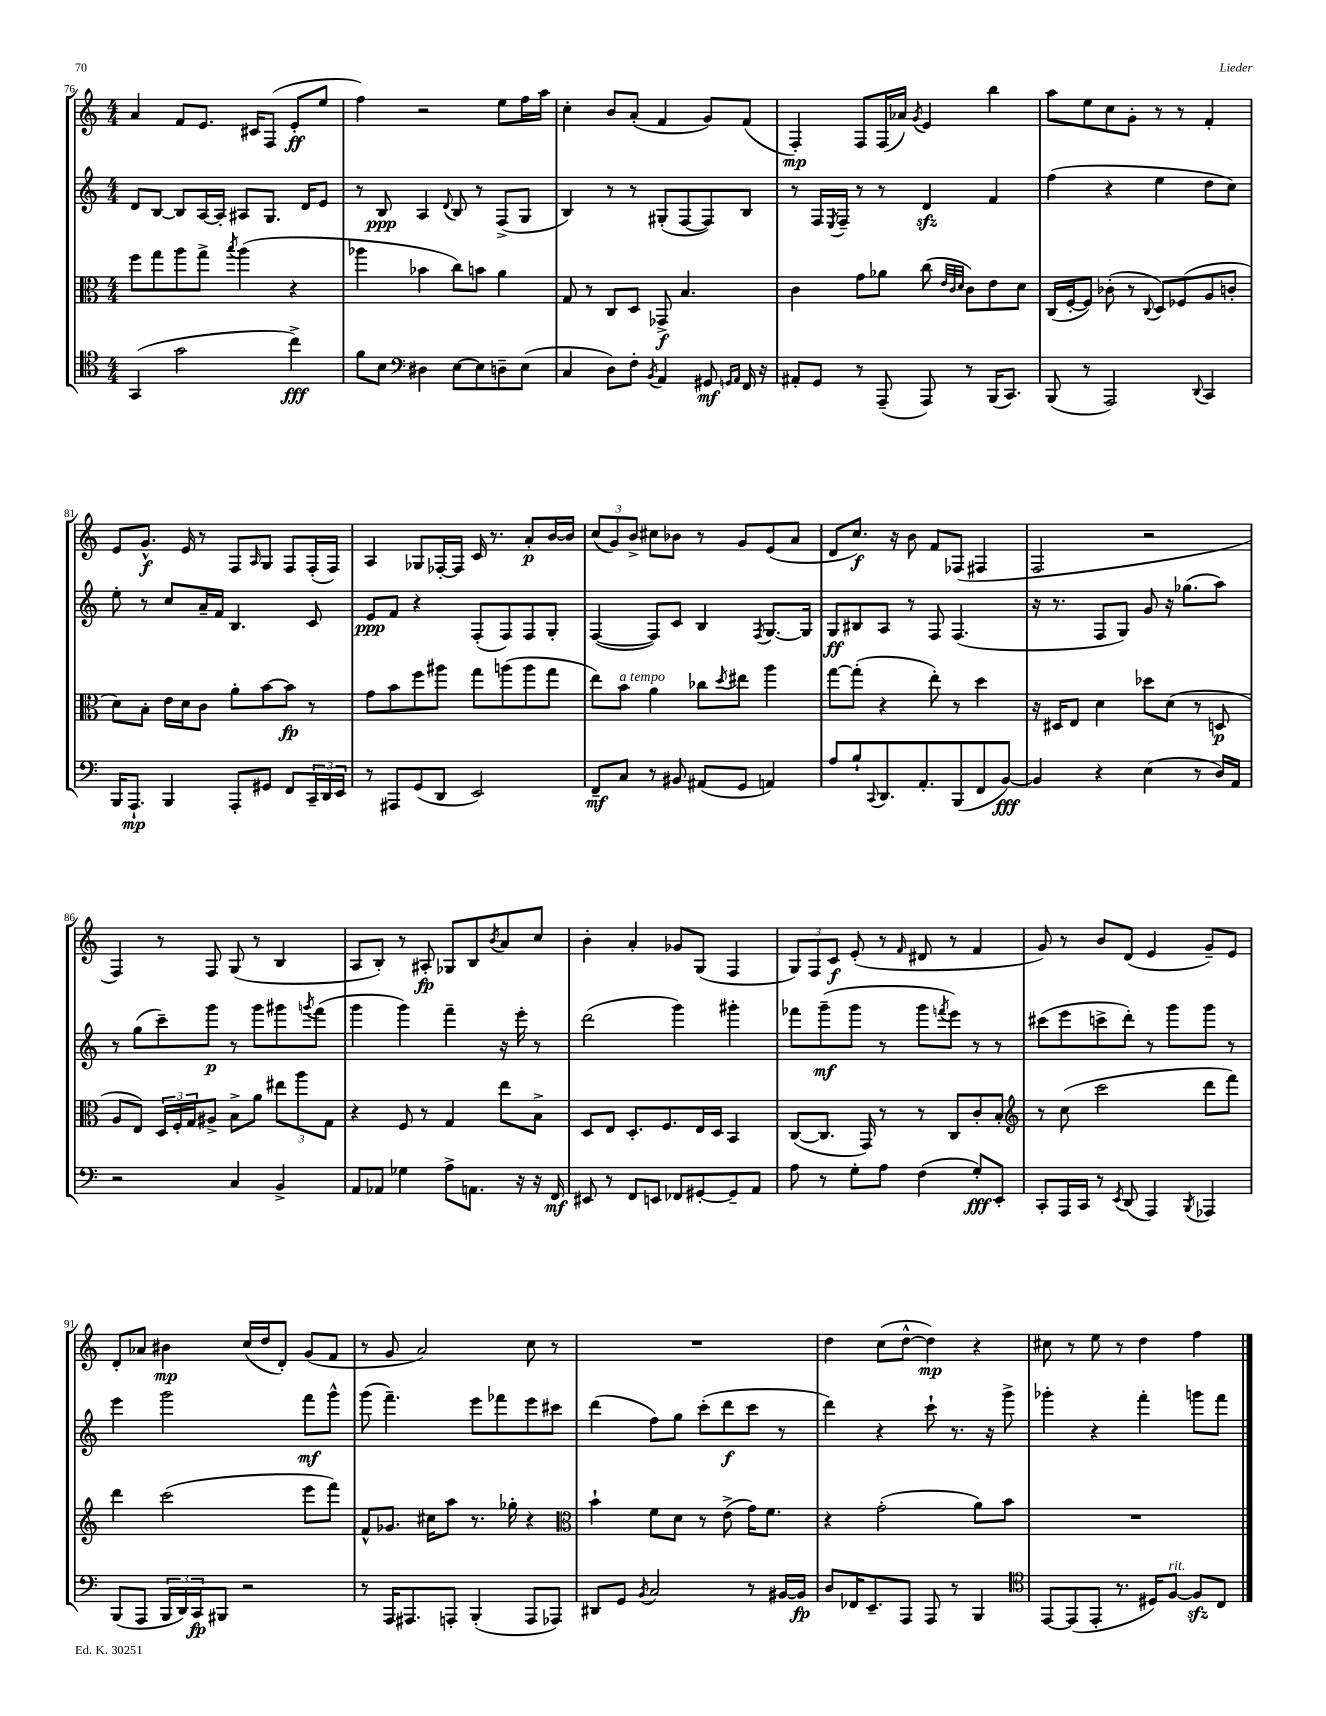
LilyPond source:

<<
\new StaffGroup <<
\new Staff = "s0" {
    \clef treble \key c \major \numericTimeSignature \time 4/4
    a'4 f'8 e'8. cis'16 f8( e'8-.\ff e''8 |
    f''4) r2 e''8 f''16 a''16 |
    c''4-. b'8 a'8-.( f'4 g'8) f'8( |
    f4-.\mp) f8 f16( aes'16) \acciaccatura { g'8 } e'4 b''4 |
    a''8 e''8 c''8 g'8-. r8 r8 f'4-. |
    e'8 g'8.-^\f e'16 r8 f8 \grace { a16 } g8 f8 f16-.( f16) |
    a4 ges8 fes16~-. fes16 c'16 r8. a'8-.\p b'16~ b'16 |
    \tuplet 3/2 { c''8( g'8) b'8-> } cis''8 bes'8 r8 g'8 e'8( a'8 |
    d'8 c''8.\f) r16 b'8 f'8 fes8( fis4 |
    f2 r2 |
    f4) r8 f8 g8( r8 b4 |
    a8 b8-.) r8 ais8-.\fp ges8 b8 \acciaccatura { b'8 } a'8 c''8 |
    b'4-. a'4-. ges'8 g8( f4 |
    \tuplet 3/2 { g8) f8 c'8\f } e'8-.( r8 \grace { f'16 } dis'8 r8 f'4 |
    g'8) r8 b'8 d'8( e'4 g'8--) e'8 |
    d'8-. aes'8 bis'4\mp c''16( d''16 d'8-.) g'8( f'8 |
    r8 g'8 a'2) c''8 r8 |
    R1 |
    d''4 c''8( d''8~-^ d''4\mp) r4 |
    cis''8 r8 e''8 r8 d''4 f''4 \bar "|." |
}
\new Staff = "s1" {
    \clef treble \key c \major \numericTimeSignature \time 4/4
    d'8 b8~ b8 a16~ a16-. ais8 g8. d'16 e'8 |
    r8 b8\ppp a4 \appoggiatura { d'8 } b8 r8 f8->( g8 |
    b4) r8 r8 gis8-.( f8~ f8) b8 |
    r8 f16 \acciaccatura { e8 } f16-- r8 r8 d'4\sfz f'4 |
    f''4( r4 e''4 d''8 c''8) |
    e''8-. r8 c''8 a'16-- f'16 b4. c'8 |
    e'8\ppp f'8 r4 f8-.( f8) f8 g8-. |
    f4~( f8) c'8 b4 \acciaccatura { f8 } g8.~ g16 |
    g8\ff bis8 a8 r8 f8 f4.( |
    r16 r8. f8 g8) g'8 r16 ges''8.( a''8) |
    r8 g''8( c'''8--) g'''8\p r8 g'''8 gis'''8 \acciaccatura { g'''8 } f'''8( |
    g'''4 g'''4) f'''4-- r16 e'''16-. r8 |
    d'''2( g'''4) gis'''4-. |
    fes'''8 g'''8--\mf( g'''8 r8 g'''8 \acciaccatura { f'''8 } e'''8) r8 r8 |
    cis'''8( e'''8 c'''8-> d'''8-.) r8 g'''8 g'''8 r8 |
    e'''4 g'''2 f'''8\mf g'''8-^ |
    g'''8( f'''4.--) e'''8 fes'''8 e'''8 cis'''8 |
    d'''4( f''8) g''8 c'''8-.( d'''8\f c'''8 r8 |
    d'''4) r4 c'''8-! r8. r16 g'''8-> |
    ges'''4-. r4 f'''4-. g'''8 f'''8 \bar "|." |
}
\new Staff = "s2" {
    \clef alto \key c \major \numericTimeSignature \time 4/4
    f''8 g''8 a''8 g''8-> \acciaccatura { b''8 } a''4( r4 |
    aes''4 bes'4 c''8) b'8 a'4 |
    g8 r8 c8 d8 ges,8->\f b4. |
    c'4 g'8 aes'8 c''8( \grace { e'32 c'32 d'32 } c'8) e'8 d'8 |
    c16( f16~-. f8) ces'8-.( r8 \appoggiatura { c8 } d8) fes8( a8 c'8-. |
    d'8) b8-. e'16 d'16 c'8 a'8-. b'8~ b'8\fp r8 |
    g'8 b'8 f''8 ais''8 g''8 a''8( a''8 g''8 |
    e''8) b'8^\markup { \italic "a tempo" } a'4 ces''8 \acciaccatura { d''8 } eis''8 a''4 |
    g''8~ g''8-.( r4 e''8-.) r8 d''4 |
    r16 dis16 e8 d'4 des''8 d'8( r8 d8\p |
    a8 e8) \tuplet 3/2 { d16 f16-. g16 } ais8-> b8-> a'8 \tuplet 3/2 { eis''8 a''8 g8 } |
    r4 f8 r8 g4 e''8 b8-> |
    d8 e8 d8.-. f8. e16 d16 b,4 |
    c8~( c8. g,16) r8 r8 c8 c'8-. b8-. |
    \clef treble r8 c''8( c'''2 d'''8 f'''8) |
    d'''4 c'''2( e'''8 f'''8) |
    f'8-^ ges'8. cis''16 a''8 r8. ges''16-. r4 |
    \clef alto b'4-! f'8 d'8 r8 e'8->( g'16) f'8. |
    r4 g'2-.( a'8) b'8 |
    R1 \bar "|." |
}
\new Staff = "s3" {
    \clef tenor \key c \major \numericTimeSignature \time 4/4
    g,4( g'2 c''4->\fff) |
    f'8 b8 \clef bass dis4 e8~ e8 d8-- e8( |
    c4 d8) f8-. \acciaccatura { b,8 } a,4 gis,8\mf \grace { g,16 a,16 } f,16 r16 |
    ais,8-. g,8 r8 a,,8--( a,,8) r8 b,,16( c,8.) |
    b,,8( r8 a,,2) \appoggiatura { d,8 } c,4 |
    b,,16 a,,8.-!\mp b,,4 a,,8-. gis,8 f,8 \tuplet 3/2 { c,16-- d,16 e,16 } |
    r8 ais,,8 g,8( d,8 e,2) |
    f,8--\mf c8 r8 bis,8 ais,8( g,8 a,4) |
    a8 b8-! \appoggiatura { c,8 } d,8. a,8.-. b,,8( f,8 b,8~\fff) |
    b,4 r4 e4( r8 d16) a,16 |
    r2 c4 b,4-> |
    a,8 aes,8 ges4 a8-> a,8. r16 r16 f,16\mf |
    eis,8 r8 f,8 e,8 fes,8 gis,8~-. gis,8-- a,8 |
    a8 r8 g8-. a8 f4( g8-.\fff) e,8-. |
    c,8-. a,,16 c,16 r8 \acciaccatura { e,8 } d,8( a,,4) \acciaccatura { b,,8 } aes,,4 |
    b,,8( a,,8 \tuplet 3/2 { b,,16 d,16) c,16\fp } bis,,8 r2 |
    r8 a,,16 ais,,8. a,,8-. b,,4-.( a,,8 aes,,8) |
    dis,8 g,8 \acciaccatura { b,8 } c2 r8 bis,16~ bis,16\fp |
    d8 fes,16 e,8.-- a,,8 a,,8 r8 b,,4 |
    \clef tenor e,8~ e,8( e,8-. r8. dis16) f8~^\markup { \italic "rit." } f8\sfz c8 \bar "|." |
}
>>
>>
\layout { \context { \Score currentBarNumber = #76 } }
